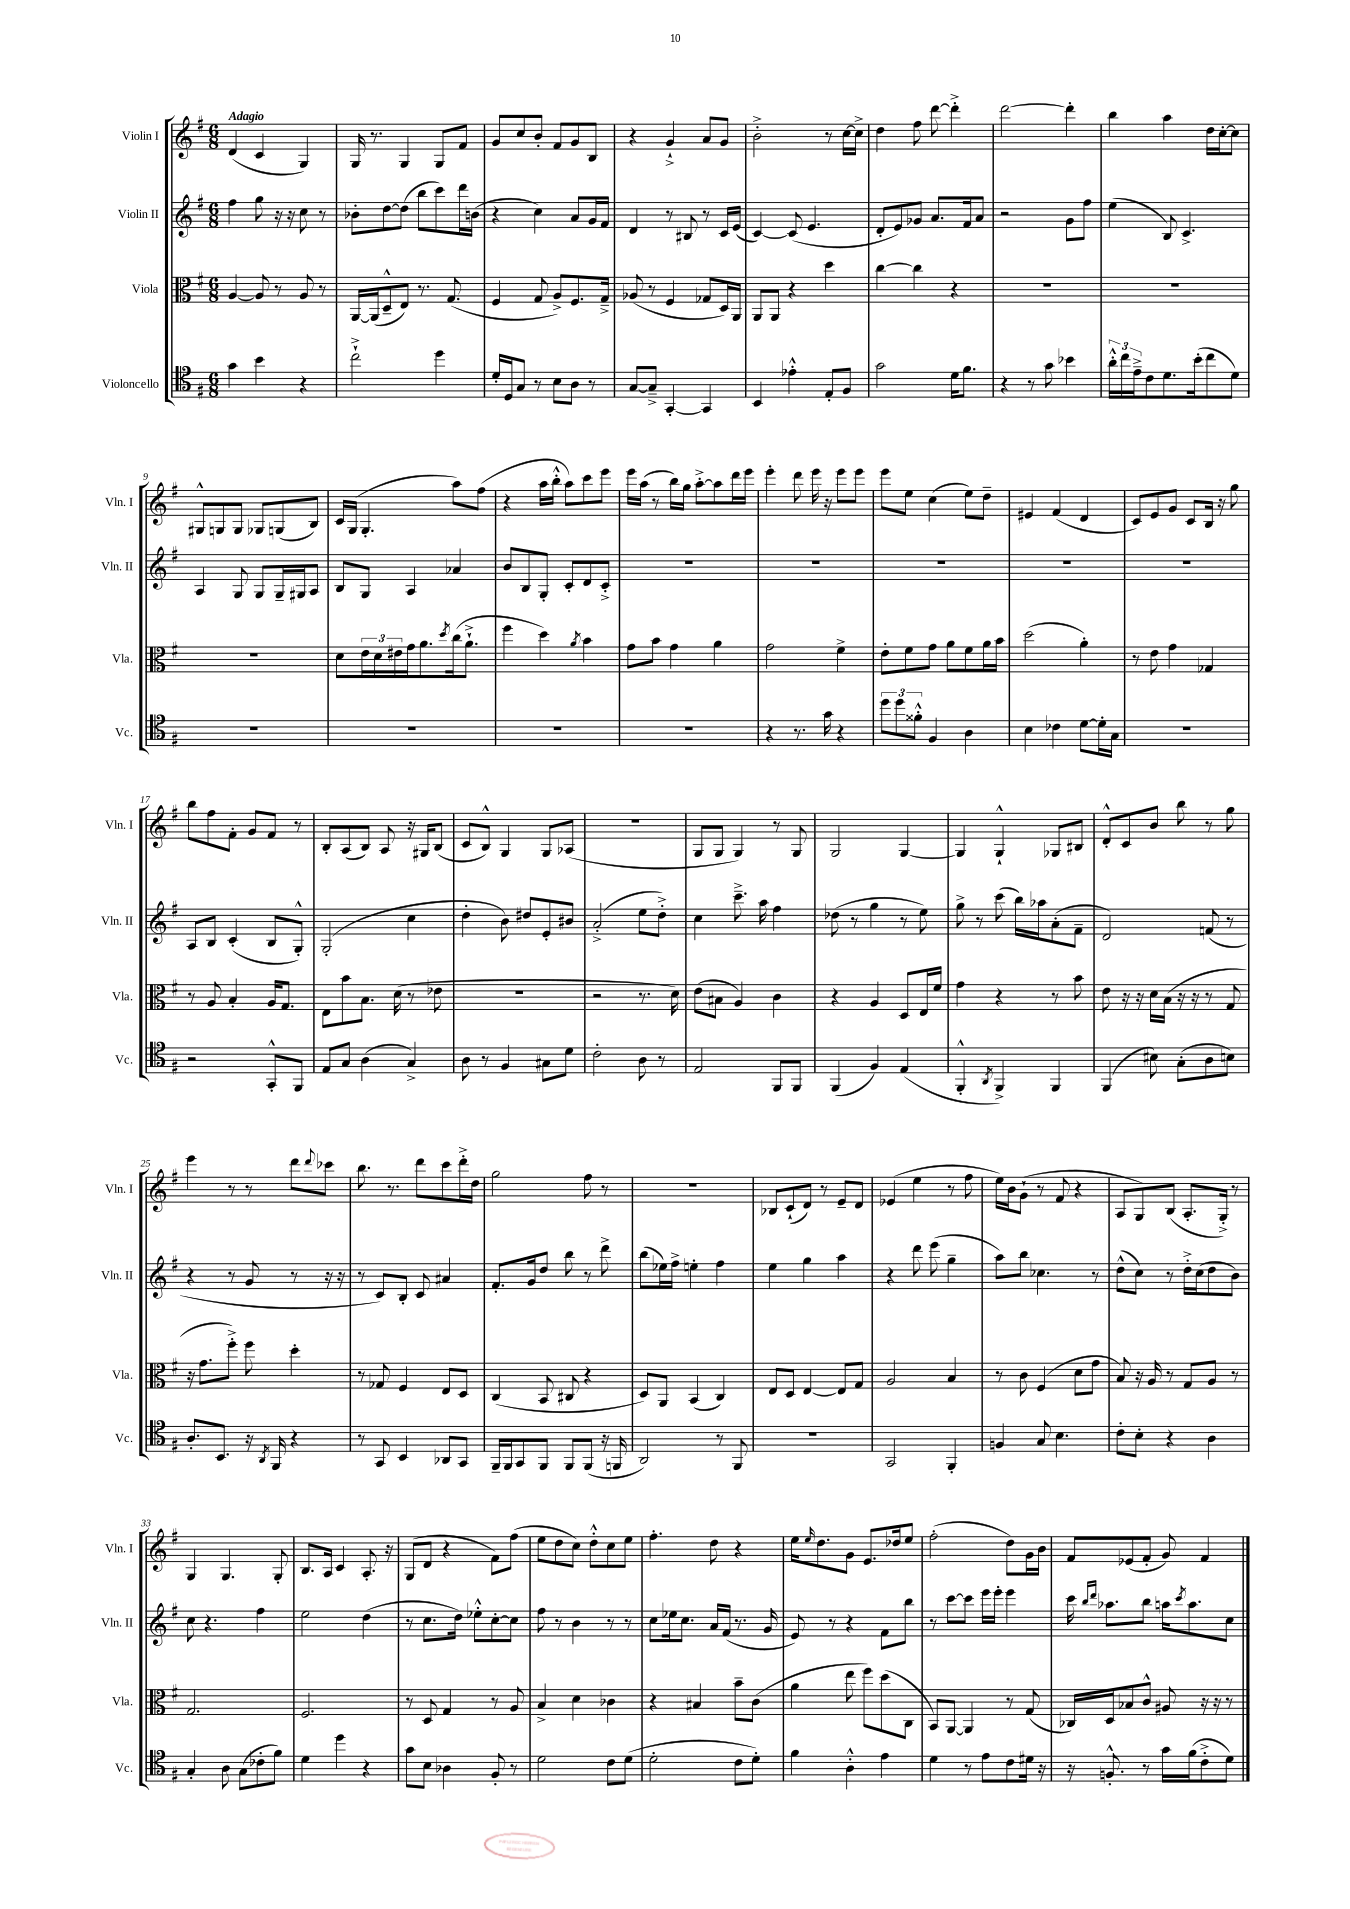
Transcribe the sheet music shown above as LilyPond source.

<<
\new StaffGroup <<
\new Staff = "s0" \with { instrumentName = "Violin I" shortInstrumentName = "Vln. I" } {
    \clef treble \key g \major \numericTimeSignature \time 6/8 \tempo "Adagio"
    d'4( c'4 g4) |
    g16 r8. g4 g8 fis'8 |
    g'8 c''8 b'8-. fis'8 g'8 b8 |
    r4 g'4-!-> a'8 g'8 |
    b'2-.-> r8 c''16~ c''16-> |
    d''4 fis''8 d'''8~ d'''4-.-> |
    d'''2~ d'''4-. |
    b''4 a''4 d''16 c''16~-. c''8 |
    gis8-^ g8 g8 ges8 g8( b8) |
    c'16 g16( g4.-. a''8) fis''8( |
    r4 a''16 b''16-.-^ a''8) c'''8 e'''8 |
    e'''16 a''16( r8 b''16) g''16 a''8~-.-> a''8 d'''16 e'''16 |
    e'''4-. d'''8 e'''16 r16 e'''8 e'''8 |
    e'''8 e''8 c''4( e''8) d''8-- |
    eis'4 fis'4( d'4 |
    c'8) e'8 g'8 c'8 b16 r16 g''8 |
    b''8 fis''8 fis'8-. g'8 fis'8 r8 |
    b8-. a8( b8) a8 r16 gis16 b8( |
    c'8 b8-^) g4 g8 aes8( |
    R2. |
    g8 g8 g4) r8 g8 |
    g2 g4~ |
    g4 g4-!-^ ges8 bis8 |
    d'8-.-^ c'8 b'8 b''8 r8 g''8 |
    e'''4 r8 r8 d'''8 \appoggiatura { d'''8 } ces'''8 |
    b''8. r8. d'''8 c'''8 d'''16-.-> d''16 |
    g''2 fis''8 r8 |
    R2. |
    bes8 c'8-!( d'8) r8 e'8-- d'8 |
    ees'4( e''4 r8 fis''8 |
    e''16) b'16 g'8-!( r8 fis'8 r4 |
    a8 g8) b8( a8.-. g16-.->) r8 |
    g4 g4. g8-. |
    b8. a16 c'4 a8.-. r16 |
    g8( d'8 r4 fis'8) fis''8( |
    e''8 d''8 c''8) d''8-.-^ c''8 e''8 |
    fis''4.-. d''8 r4 |
    e''16 \grace { e''16 } d''8. g'8 e'8. des''16 e''8 |
    fis''2-.( d''8) g'16 b'16 |
    fis'8 ees'8( fis'8-. g'8) fis'4 \bar "|." |
}
\new Staff = "s1" \with { instrumentName = "Violin II" shortInstrumentName = "Vln. II" } {
    \clef treble \key g \major \numericTimeSignature \time 6/8
    fis''4 g''8 r16 r16 c''8 r8 |
    bes'8-. d''8~ d''8( b''8 c'''8) d'''16 b'16( |
    r4 c''4) a'8 g'16 fis'16 |
    d'4 r8 bis8 r8 c'16 e'16( |
    c'4~) c'8( e'4. |
    d'8-. e'8) ges'8 a'8. fis'16 a'8 |
    r2 g'8 fis''8 |
    e''4( b8) c'4.-> |
    a4 g8 g8 g16-- gis16 a8 |
    b8 g8 a4 aes'4 |
    b'8 b8 g8-. c'8-. d'8 c'8-.-> |
    R2. |
    R2. |
    R2. |
    R2. |
    R2. |
    a8 b8 c'4-.( b8 g8-.-^) |
    g2-.( c''4 |
    d''4-. b'8) dis''8 e'8-. bis'8 |
    a'2-.->( e''8 d''8-.->) |
    c''4 c'''8.---> a''16 fis''4 |
    des''8( r8 g''4 r8 e''8) |
    g''8-> r8 c'''8( b''16) aes''16 a'8-.( fis'8-- |
    d'2) f'8( r8 |
    r4 r8 g'8 r8 r16 r16 |
    r8 c'8) b8-. c'8 ais'4 |
    fis'8.-. g'16 d''8 b''8 r8 d'''8-> |
    b''8( ees''16) fis''16-> e''4-. fis''4 |
    e''4 g''4 a''4 |
    r4 d'''8 e'''8( g''4-- |
    a''8) b''8 ces''4. r8 |
    d''8-^( c''8) r8 d''16-.-> c''16( d''8 b'8) |
    c''8 r4. fis''4 |
    e''2 d''4( |
    r8 c''8. d''16) ees''8-.-^ c''8~-. c''8 |
    fis''8 r8 b'4 r8 r8 |
    c''8 ees''16 c''8. a'16 fis'16( r8. g'16 |
    e'8) r8 r4 fis'8 b''8 |
    r8 c'''8~ c'''8 e'''16 e'''16-. e'''4 |
    c'''16 \grace { b''16 d'''16 } aes''8. b''8 a''16 \acciaccatura { c'''8 } a''8. c''8 \bar "|." |
}
\new Staff = "s2" \with { instrumentName = "Viola" shortInstrumentName = "Vla." } {
    \clef alto \key g \major \numericTimeSignature \time 6/8
    a4~ a8 r8 a8 r8 |
    a,16~ a,16( d8---^ e8) r8. g8.( |
    fis4 g8 a8->) fis8. g16---> |
    aes8( r8 fis4 ges8 d16) a,16 |
    a,8 a,8 r4 d''4 |
    c''4~ c''4 r4 |
    R2. |
    R2. |
    R2. |
    d'8 \tuplet 3/2 { e'16 d'16 eis'16 } g'16 a'8. \acciaccatura { d''8 } c''16( a'8.-!-> |
    fis''4 d''4) \acciaccatura { a'8 } b'4 |
    g'8 b'8 g'4 a'4 |
    g'2 fis'4-> |
    e'8-. fis'8 g'8 a'8 fis'8 a'16 b'16 |
    d''2( a'4-.) |
    r8 e'8 g'4 ges4 |
    r8 a8 b4-. a16 g8. |
    e8 b'8 b8. d'16( r8 ees'8 |
    R2. |
    r2 r8. d'16) |
    e'8( bis8 a4) c'4 |
    r4 a4 d8 e16 fis'16 |
    g'4 r4 r8 b'8 |
    e'8 r16 r16 d'16 b16( r16 r16 r8 g8 |
    r16 g'8. fis''8-.->) fis''8 d''4-. |
    r8 ges8 fis4 e8 d8 |
    c4( b,8 cis8 r4 |
    d8) a,8 b,4( c4) |
    e8 d8 e4~ e8 g8 |
    a2 b4 |
    r8 c'8 fis4( d'8 g'8 |
    b8) r16 a16 r8 g8 a8 r8 |
    g2. |
    fis2. |
    r8 d8 g4 r8 a8 |
    b4-> d'4 ces'4 |
    r4 bis4 b'8-- c'8( |
    a'4 e''8 fis''8) d''8( c8 |
    b,8) a,8~ a,4 r8 g8( |
    ces16) d16 bes8 c'8-^ ais8 r16 r16 r8 \bar "|." |
}
\new Staff = "s3" \with { instrumentName = "Violoncello" shortInstrumentName = "Vc." } {
    \clef tenor \key g \major \numericTimeSignature \time 6/8
    g'4 b'4 r4 |
    c''2-!-> d''4 |
    d'16-. d16 g8 r8 b8 a8 r8 |
    g8~ g8---> g,4~-. g,4 |
    b,4 ees'4-.-^ e8-. fis8 |
    g'2 d'16 fis'8. |
    r4 r8 g'8 bes'4 |
    \tuplet 3/2 { a'16-.-^ c''16 e'16---> } c'8 d'8. b'16-.( c''8 d'8) |
    R2. |
    R2. |
    R2. |
    R2. |
    r4 r8. g'16 r4 |
    \tuplet 3/2 { d''8 d''8 fisis'8-.-^ } fis4 a4 |
    b4 ces'4 d'8~ d'16-. g16 |
    R2. |
    r2 g,8-.-^ fis,8 |
    e8 g8 a4( g4->) |
    a8 r8 fis4 gis8 d'8 |
    c'2-. a8 r8 |
    e2 fis,8 fis,8 |
    fis,4( fis4) e4( |
    fis,4-.-^ \acciaccatura { a,8 } fis,4->) fis,4 |
    fis,4( bis8) g8-.( a8 b8) |
    a8.-. b,8. r16 \acciaccatura { a,8 } fis,16 r4 |
    r8 g,8 b,4 aes,8 g,8 |
    fis,16-- fis,16 g,8 fis,8 fis,8 fis,8( r16 f,16 |
    a,2) r8 fis,8 |
    R2. |
    g,2 fis,4-. |
    f4 g8 b4. |
    c'8-. b8-. r4 a4 |
    g4-. a8 g8( ces'8-. fis'8) |
    d'4 d''4 r4 |
    g'8 b8 aes4 fis8-. r8 |
    d'2 c'8 d'8( |
    d'2-. c'8 d'8-.) |
    fis'4 a4-.-^ e'4 |
    d'4 r8 e'8 c'8 dis'16 r16 |
    r16 f8.-.-^ r8 g'16 fis'16( c'8-.-> d'8) \bar "|." |
}
>>
>>
